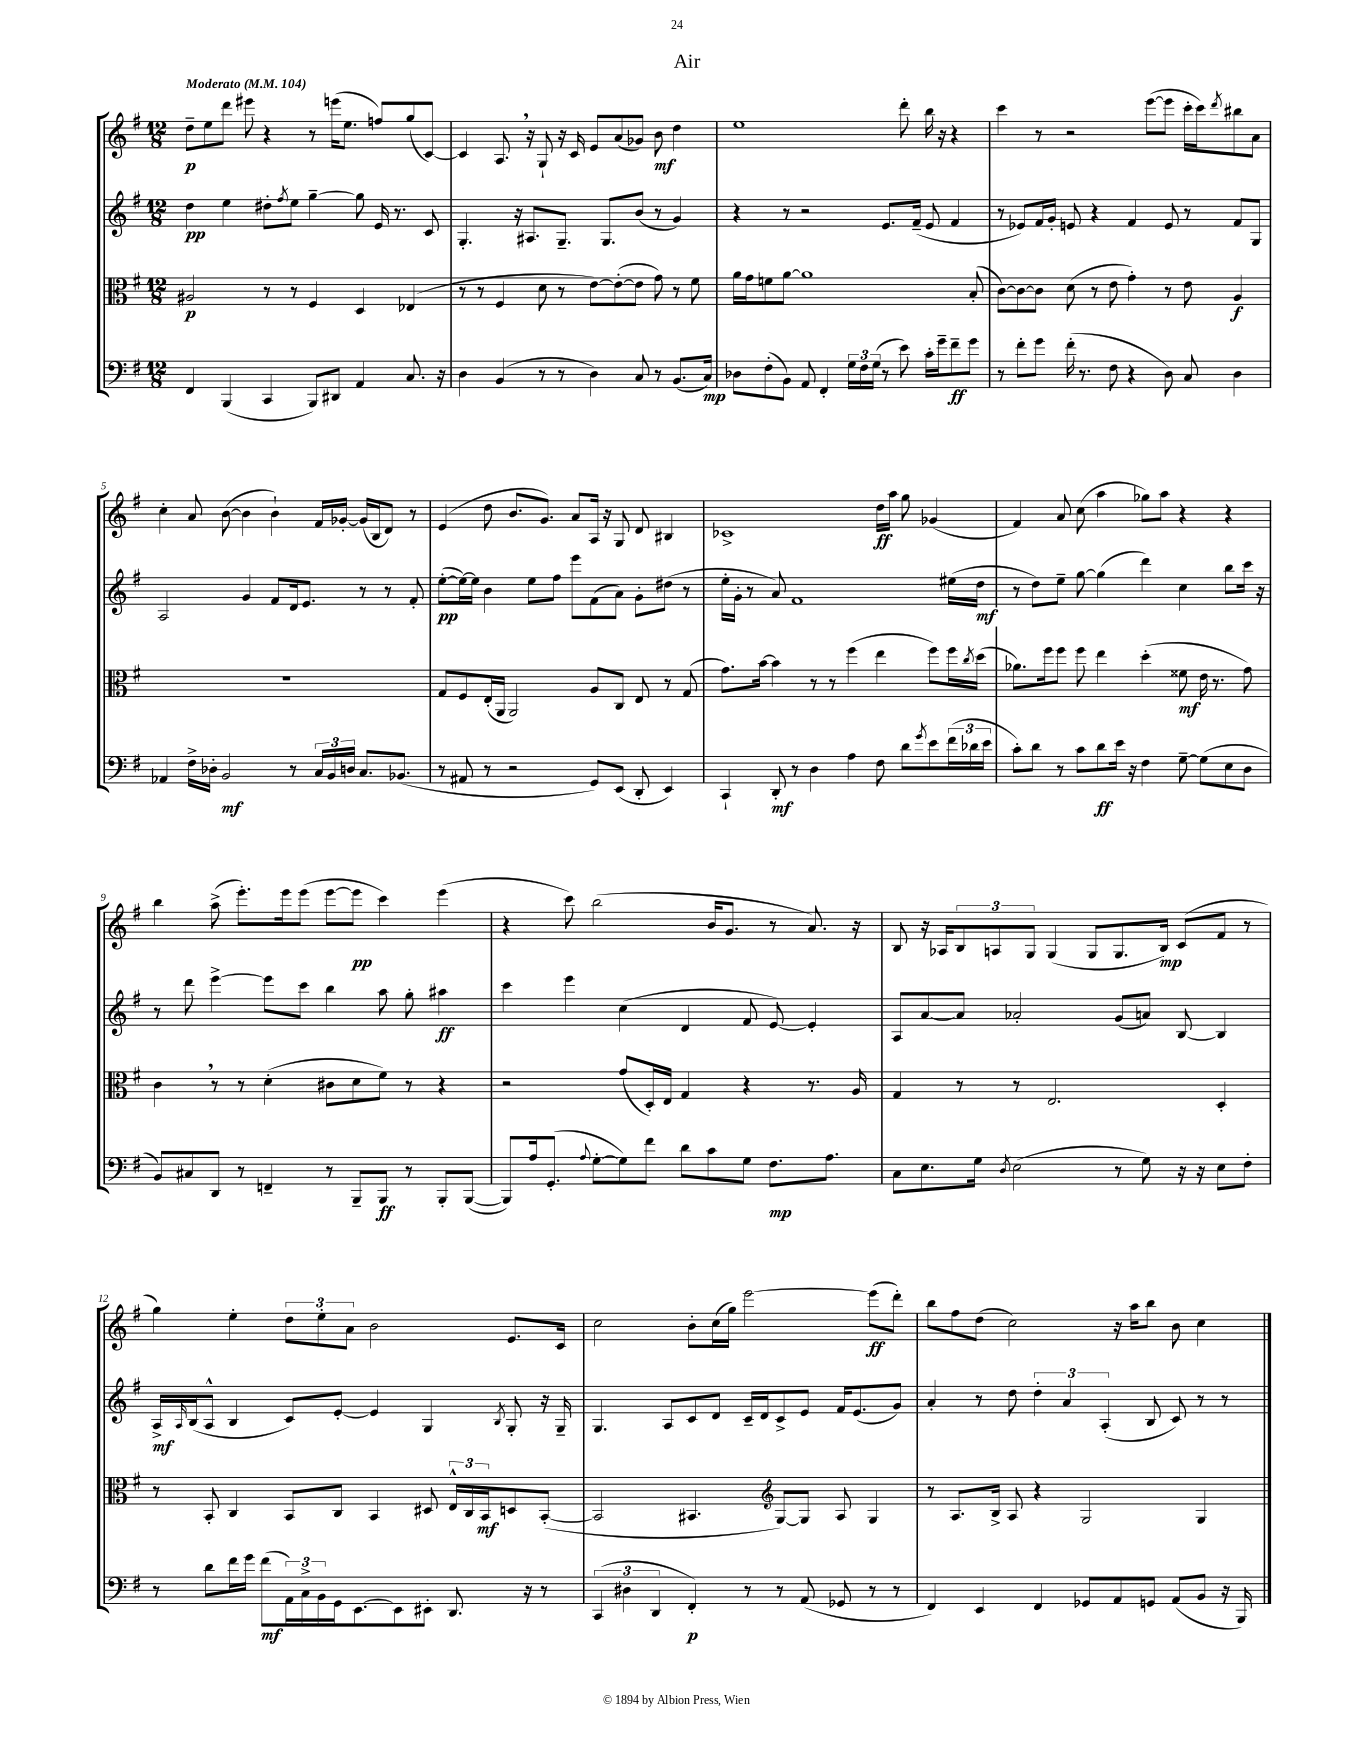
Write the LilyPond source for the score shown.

\header { title = "Air" }
<<
\new StaffGroup <<
\new Staff = "s0" {
    \clef treble \key g \major \numericTimeSignature \time 12/8 \tempo "Moderato" 4 = 104
    d''8--\p e''8 d'''8 eis'''8 r4 r8 e'''16( e''8. f''8) g''8( c'8~) |
    c'4 a8. \breathe r16 g8-! r16 c'16 e'8 a'8( ges'8) b'8\mf d''4 |
    e''1 d'''8-. b''16 r16 r4 |
    c'''4 r8 r2 e'''8~( e'''8 c'''16-. c'''16) \acciaccatura { d'''8 } bis''8 a'8 |
    c''4-. a'8 b'8~( b'4 b'4-!) fis'16 ges'16~-. ges'16( b16 d'8) r8 |
    e'4( d''8 b'8. g'8.) a'8 a16 r16 g8 d'8 bis4 |
    ces'1-> d''16\ff a''16 g''8 ges'4( |
    fis'4) a'8 c''8( a''4 ges''8) a''8 r4 r4 |
    b''4 a''8->( e'''8.-.) e'''16 e'''8( e'''8~ e'''8\pp c'''4) e'''4( |
    r4 c'''8) b''2( b'16 g'8. r8 a'8.) r16 |
    b8 r16 aes16 \tuplet 3/2 { b8 a8 g8 } g4( g8 g8. b16\mp) c'8( fis'8 r8 |
    g''4) e''4-. \tuplet 3/2 { d''8 e''8-. a'8 } b'2 e'8. c'16 |
    c''2 b'8-. c''16( g''16) e'''2~ e'''8\ff( d'''8-.) |
    b''8 fis''8 d''8( c''2) r16 a''16 b''8 b'8 c''4 \bar "|." |
}
\new Staff = "s1" {
    \clef treble \key g \major \numericTimeSignature \time 12/8
    d''4\pp e''4 dis''8-. \acciaccatura { fis''8 } e''8 g''4~-- g''8 e'16 r8. c'8 |
    g4.-. r16 ais8. g8.-- g8. b'8( r8 g'4) |
    r4 r8 r2 e'8. fis'16--( e'8 fis'4 |
    r8 ees'8) fis'16 g'16-. e'8 r4 fis'4 e'8 r8 fis'8 g8 |
    a2 g'4 fis'8 d'16 e'8. r8 r8 fis'8-. |
    e''8~-.\pp( e''16~) e''16 b'4 e''8 fis''8 e'''8 fis'8( a'8) g'8-. dis''8( r8 |
    e''16-. g'16-. r8 a'8) fis'1 eis''16( d''16\mf |
    r8 d''8) e''8-- g''8~ g''4( d'''4) c''4 b''8 c'''16 r16 |
    r8 d'''8 e'''4~-> e'''8 c'''8 b''4 a''8 g''8-. ais''4\ff |
    c'''4 e'''4 c''4( d'4 fis'8 e'8~) e'4-. |
    a8 a'8~ a'8 aes'2-. g'8( a'8) b8~ b4 |
    a16->\mf \grace { a16 } b16( a8-^ b4 c'8) e'8~-. e'4 g4 \acciaccatura { b8 } g8-. r16 g16-- |
    g4. a8 c'8 d'8 c'16-- d'16 c'8-> e'8 fis'16 e'8.( g'8) |
    a'4-. r8 d''8 \tuplet 3/2 { d''4-. a'4 a4-.( } b8 c'8) r8 r8 \bar "|." |
}
\new Staff = "s2" {
    \clef alto \key g \major \numericTimeSignature \time 12/8
    ais2\p r8 r8 fis4 d4 ees4( |
    r8 r8 fis4 d'8 r8 e'8~) e'8~-.( e'8 g'8) r8 fis'8 |
    a'16 g'16 f'8 a'8~ a'1 b8-.( |
    c'8~) c'8~ c'8 d'8( r8 e'8 g'4-.) r8 e'8 a4\f |
    R1. |
    g8 fis8 e16-.( a,16 a,2) a8 c8 e8 r8 g8( |
    g'8.) b'16~ b'4 r8 r8 fis''4( e''4 fis''8) fis''16 \acciaccatura { c''8 } d''16( |
    aes'8.) fis''16 fis''8 fis''8 e''4 d''4-.( fisis'8\mf e'16 r8. g'8) |
    c'4 \breathe r8 r8 d'4-.( cis'8 d'8 fis'8) r8 r4 |
    r2 g'8( d16-.) e16 g4 r4 r8. a16 |
    g4 r8 r8 e2. d4-. |
    r8 b,8-. c4 b,8 c8 b,4 dis8 \tuplet 3/2 { e16-^ c16 b,16\mf } d8 b,8~-.( |
    b,2 bis,4. \clef treble g8~) g8 a8 g4 |
    r8 a8. b16-> a8 r4 g2 g4 \bar "|." |
}
\new Staff = "s3" {
    \clef bass \key g \major \numericTimeSignature \time 12/8
    fis,4 b,,4( c,4 b,,8) dis,8 a,4 c8. r16 |
    d4 b,4( r8 r8 d4) c8 r8 b,8.( c16\mp) |
    des8 fis8-.( b,8) a,8 fis,4-. \tuplet 3/2 { g16 fis16 g16( } r8 e'8) c'16-. g'16-- fis'8--\ff g'8 |
    r8 fis'8-. g'8 fis'16-.( r8. fis8 r4 d8) c8 d4 |
    aes,4 fis16-> des16-. b,2\mf r8 \tuplet 3/2 { c16 b,16 d16 } c8. bes,8.( |
    r8 ais,8 r8 r2 g,8) e,8( d,8-. e,4) |
    c,4-! d,8-.\mf r8 d4 a4 fis8 d'8 \acciaccatura { g'8 } e'8 \tuplet 3/2 { fis'16( des'16 e'16 } |
    c'8-.) d'8 r8 c'8 d'8\ff e'16 r16 fis4 g8~-- g8( e8 d8 |
    b,8) cis8 d,8 r8 f,4-- r8 b,,8-- b,,8\ff r8 b,,8-. b,,8~( |
    b,,8) a16 g,8.-.( \appoggiatura { a8 } g8~-. g8) fis'8 d'8 c'8 g8 fis8.\mp a8. |
    c8 e8. g16 \acciaccatura { d8 } e2( r8 g8) r16 r16 e8 fis8-. |
    r8 d'8 fis'16 g'16 fis'8\mf( \tuplet 3/2 { a,16) c16-> b,16 } g,16 e,8.~ e,8 eis,8-. d,8. r16 r8 |
    \tuplet 3/2 { c,4( dis4 d,4 } fis,4-.\p) r8 r8 a,8( ges,8 r8 r8 |
    fis,4) e,4 fis,4 ges,8 a,8 g,8 a,8( b,8 r16 b,,16) \bar "|." |
}
>>
>>
